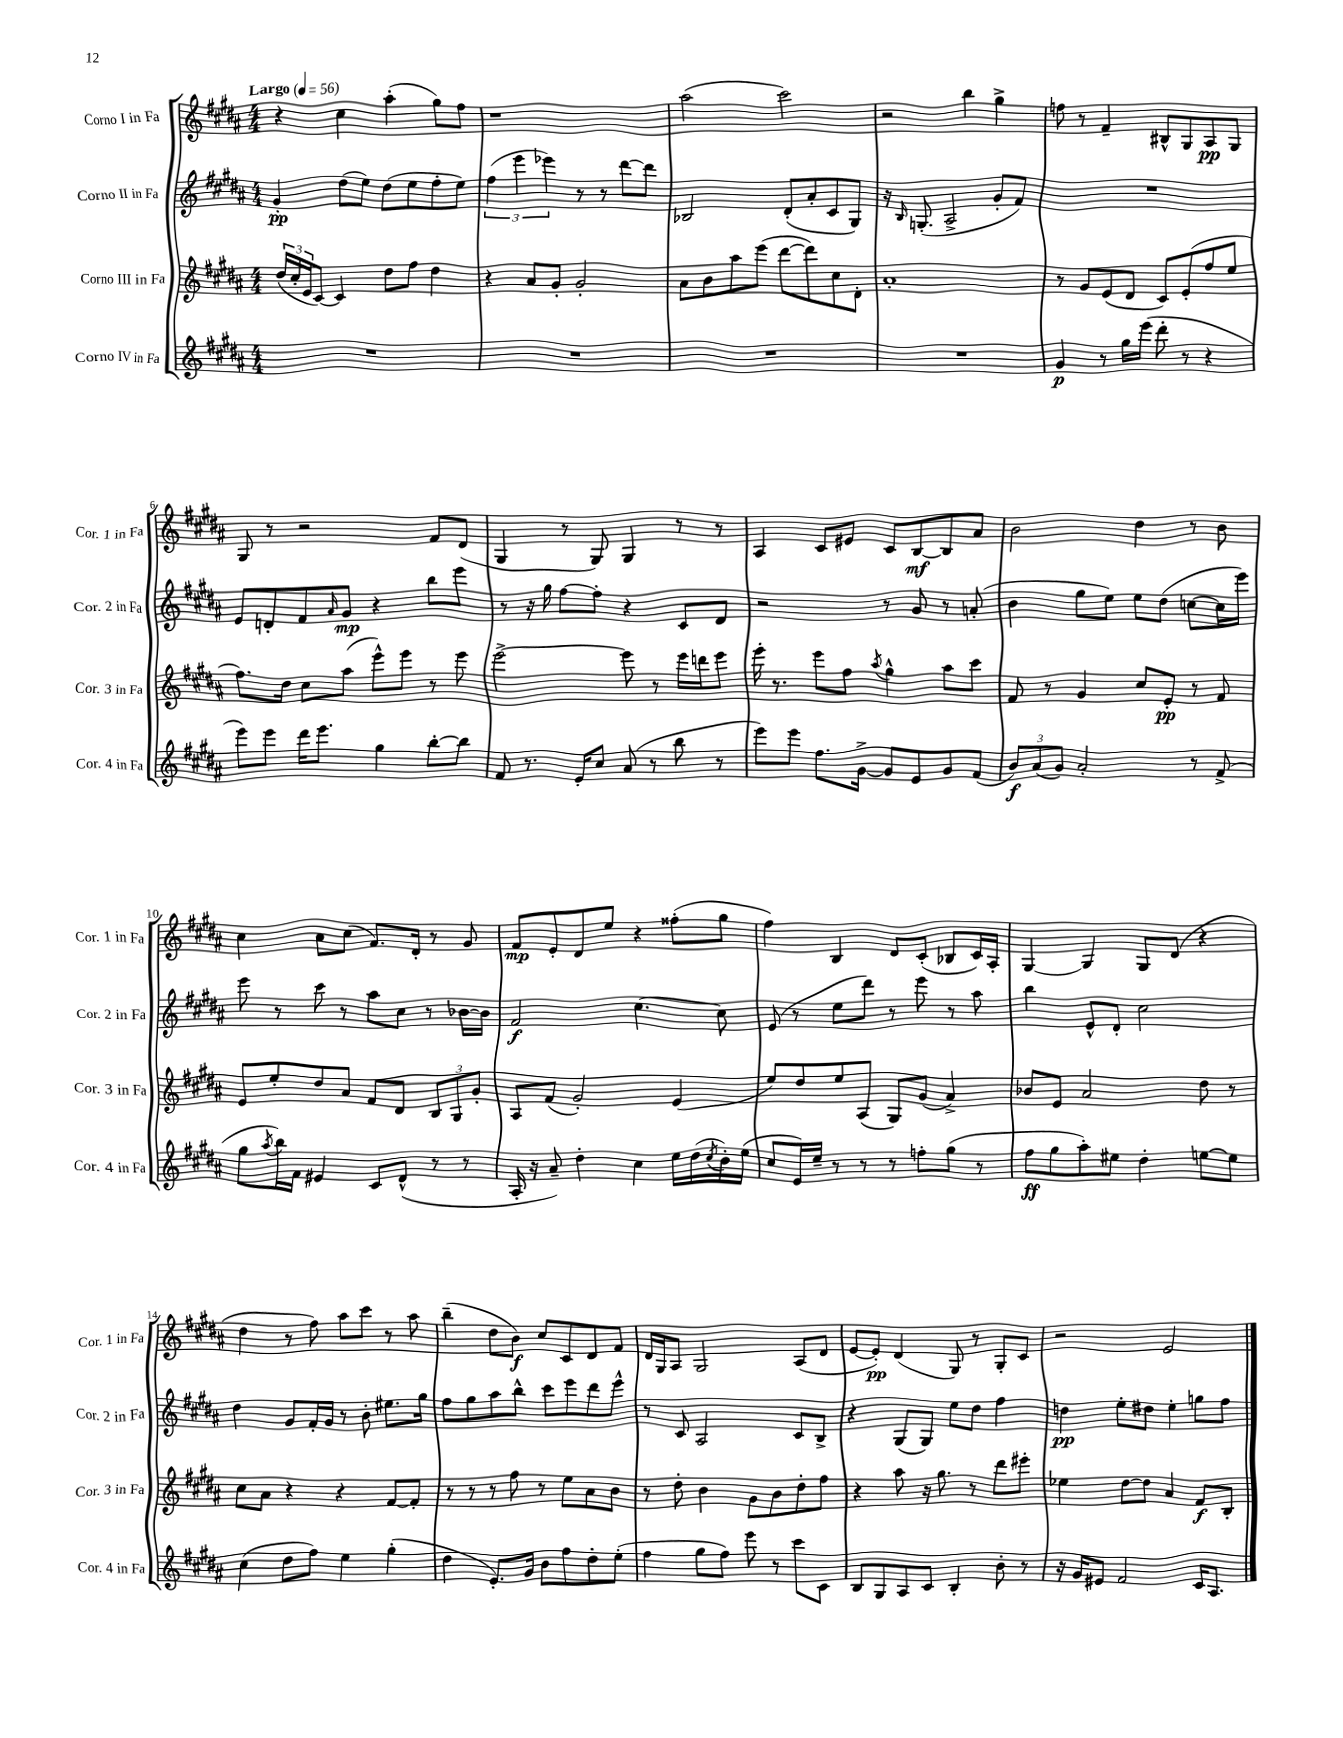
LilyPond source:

<<
\new StaffGroup <<
\new Staff = "s0" \with { instrumentName = "Corno I in Fa" shortInstrumentName = "Cor. 1 in Fa" } {
    \clef treble \key b \major \numericTimeSignature \time 4/4 \tempo "Largo" 4 = 56
    r4 cis''4 ais''4-.( gis''8) fis''8 |
    r1 |
    ais''2( cis'''2) |
    r2 b''4 gis''4-> |
    f''8 r8 fis'4-- bis8-^ gis8 ais8\pp gis8 |
    gis8 r8 r2 fis'8 dis'8( |
    gis4 r8 gis8) gis4 r8 r8 |
    ais4 cis'8 eis'8 cis'8 b8~\mf b8 ais'8 |
    b'2 dis''4 r8 b'8 |
    cis''4 ais'8 cis''8( fis'8.) dis'16-. r8 gis'8 |
    fis'8\mp e'8-. dis'8 e''8 r4 fisis''8-.( gis''8 |
    fis''4) b4 dis'8 cis'8-.( bes8 cis'16) ais16-. |
    gis4~ gis4 gis8 dis'8( r4 |
    dis''4 r8 fis''8) ais''8 cis'''8 r8 ais''8 |
    b''4--( dis''8 b'8\f) cis''8 cis'8 dis'8 fis'8 |
    dis'16 gis16 ais8 gis2 ais8( dis'8 |
    e'8~ e'8-.\pp) dis'4( gis8) r8 gis8-. cis'8 |
    r2 e'2 \bar "|." |
}
\new Staff = "s1" \with { instrumentName = "Corno II in Fa" shortInstrumentName = "Cor. 2 in Fa" } {
    \clef treble \key b \major \numericTimeSignature \time 4/4
    gis'4-.\pp dis''8( e''8) dis''8( e''8 fis''8-. e''8) |
    \tuplet 3/2 { fis''4( e'''4 ees'''4) } r8 r8 dis'''8~ dis'''8 |
    bes2 dis'8-.( ais'8-. cis'8 gis8) |
    r16 \grace { b16 } g8.-.( ais2-> gis'8-. fis'8) |
    R1 |
    e'8 d'8-. fis'8 \grace { ais'16 } gis'8\mp r4 b''8 e'''8 |
    r8 r16 gis''16 fis''8~ fis''8-. r4 cis'8 dis'8 |
    r2 r8 gis'8 r8 a'8-.( |
    b'4 gis''8 e''8) e''8 dis''8( c''8~ c''16 e'''16) |
    e'''8 r8 cis'''8 r8 ais''8 cis''8 r8 bes'16~ bes'16 |
    fis'2\f cis''4.~ cis''8 |
    e'8( r8 e''8 dis'''8) r8 e'''8 r8 ais''8 |
    b''4 e'8-^ dis'8-. cis''2 |
    dis''4 gis'8 fis'16-. gis'16 r8 b'8-. eis''8. gis''16 |
    fis''8 gis''8 ais''8 b''8-^ cis'''8 e'''8 dis'''8 e'''8-^ |
    r8 cis'8 ais2 cis'8 b8-> |
    r4 gis8( gis8) e''8 dis''8 fis''4 |
    d''4\pp e''8-. dis''8 e''4-. g''8 fis''8 \bar "|." |
}
\new Staff = "s2" \with { instrumentName = "Corno III in Fa" shortInstrumentName = "Cor. 3 in Fa" } {
    \clef treble \key b \major \numericTimeSignature \time 4/4
    \tuplet 3/2 { dis''16( cis''16-. e'16 } cis'8~) cis'4 dis''8 fis''8 dis''4 |
    r4 ais'8 gis'8-. gis'2-. |
    ais'8 b'8 ais''8 e'''8( dis'''8~ dis'''8) cis''8 dis'8-. |
    ais'1-. |
    r8 gis'8 e'8( dis'8 cis'8) e'8-.( fis''8 e''8 |
    fis''8.) dis''16 cis''8 ais''8( e'''8-^) e'''8 r8 e'''8 |
    e'''2~-> e'''8 r8 e'''16 d'''16 e'''8 |
    e'''16-. r8. e'''8 fis''8 \acciaccatura { ais''8 } gis''4-^ ais''8 cis'''8 |
    fis'8 r8 gis'4 cis''8 e'8-.\pp r8 fis'8 |
    e'8 e''8-. dis''8 ais'8 fis'8 dis'8 \tuplet 3/2 { b8 gis8 gis'8-. } |
    ais8 fis'8( gis'2-.) e'4( |
    e''8) dis''8 e''8 ais8( gis8) gis'8( ais'4->) |
    bes'8 e'8 ais'2 dis''8 r8 |
    cis''8 ais'8 r4 r4 fis'8~ fis'8-. |
    r8 r8 r8 fis''8 r8 e''8 ais'8 b'8 |
    r8 dis''8-. b'4 gis'8 b'8 dis''8-. fis''8 |
    r4 ais''8 r16 gis''8. r8 dis'''8 eis'''8-. |
    ees''4 dis''8~ dis''8 ais'4 fis'8\f b8-. \bar "|." |
}
\new Staff = "s3" \with { instrumentName = "Corno IV in Fa" shortInstrumentName = "Cor. 4 in Fa" } {
    \clef treble \key b \major \numericTimeSignature \time 4/4
    R1 |
    R1 |
    R1 |
    R1 |
    gis'4\p r8 gis''16 e'''16( dis'''8-. r8 r4 |
    e'''8) e'''8 dis'''16 e'''8. gis''4 b''8~-. b''8 |
    fis'8 r8. e'16-. cis''8 ais'8( r8 b''8 r8 |
    e'''8) e'''8 fis''8. gis'16~-> gis'8 e'8 gis'8 fis'8( |
    \tuplet 3/2 { b'8\f) ais'8( gis'8) } ais'2-. r8 fis'8->( |
    gis''8 \acciaccatura { ais''8 } b''16) fis'16 eis'4 cis'8 dis'8-^( r8 r8 |
    ais16-. r16 ais'8--) dis''4-. cis''4 e''16 dis''16( \acciaccatura { cis''8 } b'16-.) e''16( |
    cis''8 e'16) e''16-- r8 r8 r8 f''8-. gis''8( r8 |
    fis''8\ff gis''8 ais''8-.) eis''8 dis''4-. e''8~ e''8 |
    cis''4( dis''8 fis''8) e''4 gis''4-.( |
    dis''4 e'8.-.) gis'16 b'8 fis''8 dis''8-. e''8-.( |
    fis''4 gis''8 fis''8) e'''8 r8 cis'''8 cis'8 |
    b8 gis8 ais8 cis'8 b4-. b'8-. r8 |
    r16 gis'16 eis'8 fis'2 cis'16 ais8. \bar "|." |
}
>>
>>
